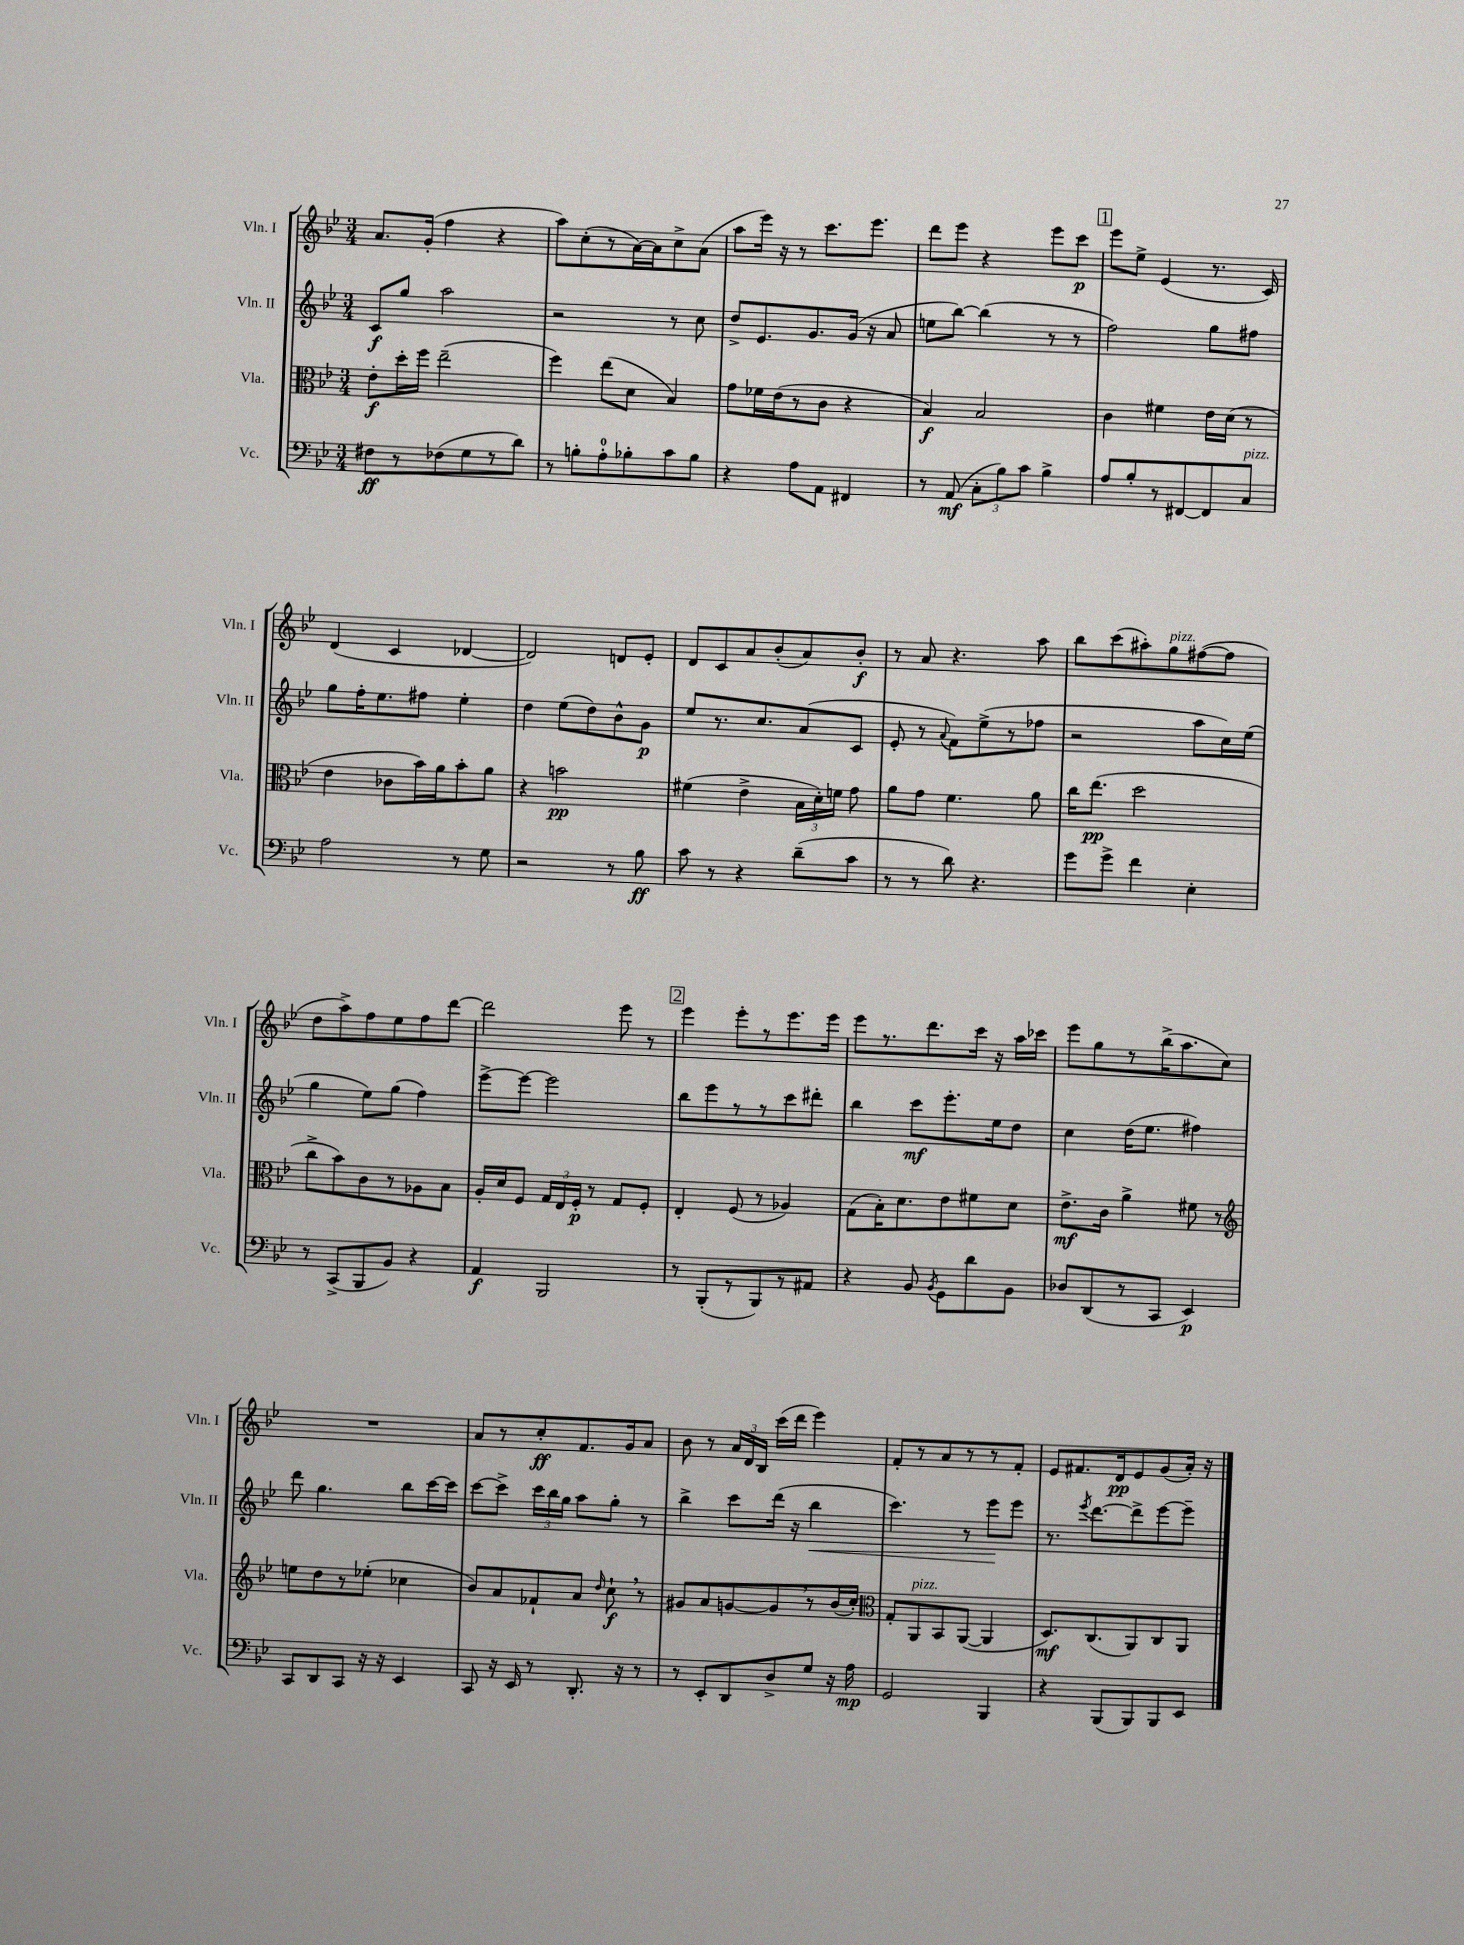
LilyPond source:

<<
\new StaffGroup <<
\new Staff = "s0" \with { instrumentName = "Vln. I" shortInstrumentName = "Vln. I" } {
    \clef treble \key bes \major \numericTimeSignature \time 3/4
    \autoBeamOff a'8.[ g'16]-.( f''4 r4 |
    a''8[) c''8-.( r8 a'16~) a'16 c''8-> a'8]( |
    a''8[ ees'''16]) r16 r8 c'''8.[ ees'''8.] |
    d'''8[ ees'''8] r4 ees'''8[ c'''8]\p |
    \mark \markup { \box "1" } ees'''8[ ees''8]-> ees'4( r8. c'16) |
    d'4( c'4 des'4~ |
    des'2) d'8[ ees'8]-. |
    d'8[ c'8 a'8 bes'8-.( a'8) bes'8]-.\f |
    r8 a'8 r4. a''8 |
    bes''8[ c'''8( ais''8-.) g''8^\markup { \italic "pizz." } fis''8~( fis''8] |
    d''8[ a''8->) f''8 ees''8 f''8 d'''8]~ |
    d'''2 ees'''8 r8 |
    \mark \markup { \box "2" } ees'''4 ees'''8[-. r8 ees'''8. ees'''16] |
    ees'''8[ r8. d'''8. c'''16] r16 a''16[ ces'''16] |
    ees'''8[ g''8 r8 bes''16->( a''8. c''8]) |
    R2. |
    a'8[ r8 c''8-.\ff f'8. g'16 a'8] |
    bes'8 r8 \tuplet 3/2 { a'16[ d'16 bes16] } c'''16[( d'''16] ees'''4) |
    f'8[-. r8 a'8 r8 r8 f'8]-. |
    ees'8[ fis'8. d'16\pp ees'8 g'8( a'16]-.) r16 \bar "|." |
}
\new Staff = "s1" \with { instrumentName = "Vln. II" shortInstrumentName = "Vln. II" } {
    \clef treble \key bes \major \numericTimeSignature \time 3/4
    \autoBeamOff c'8[\f g''8] a''2 |
    r2 r8 c''8 |
    d''8[-> ees'8. g'8. g'16]( r16 a'8 |
    e''8[ bes''8]~) bes''4( r8 r8 |
    \mark \markup { \box "1" } f''2) g''8[ fis''8] |
    g''8[ f''16-. ees''8. fis''8] ees''4-. |
    d''4 ees''8[( d''8) bes'8-^ g'8]\p |
    ees''8[ r8. c''8. a'8( c'8] |
    ees'8-. r8 \appoggiatura { a'8 } f'8[) ees''8->( r8 fes''8] |
    r2 a''8[ c''16) ees''16]( |
    g''4 ees''8[) g''8]( f''4) |
    ees'''8[~-> ees'''8]~ ees'''2 |
    \mark \markup { \box "2" } bes''8[ ees'''8 r8 r8 c'''8 dis'''8]-. |
    bes''4 c'''8[\mf ees'''8.-. ees''16 d''8] |
    c''4 d''16[( ees''8.] fis''4) |
    d'''8 g''4. bes''8[ c'''16~ c'''16] |
    c'''8[~ c'''8]-> \tuplet 3/2 { c'''16[ bes''16 g''16] } a''8[ g''8]-. r8 |
    bes''4-> c'''8[ d'''16]( r16 bes''4\< |
    c'''4.) r8 ees'''8[\! ees'''8] |
    r8. \acciaccatura { ees'''8 } d'''8.[~ d'''8-> ees'''8~ ees'''8]-- \bar "|." |
}
\new Staff = "s2" \with { instrumentName = "Vla." shortInstrumentName = "Vla." } {
    \clef alto \key bes \major \numericTimeSignature \time 3/4
    \autoBeamOff ees'8[-.\f d''16-. f''16] ees''2--( |
    f''4) ees''8[( d'8] bes4) |
    g'8[ fes'16 ees'16( r8 c'8] r4 |
    bes4\f) bes2 |
    \mark \markup { \box "1" } c'4 fis'4 ees'16[ d'16]( r8 |
    ees'4 ces'8[ bes'16) a'16 bes'8-. a'8] |
    r4 b'2\pp |
    fis'4( ees'4-> \tuplet 3/2 { bes16[ d'16-.) f'16] } g'8 |
    a'8[ g'8] f'4. a'8 |
    c''16[ ees''8.]\pp( d''2 |
    c''8[-> bes'8) c'8 r8 aes8 bes8] |
    a16[-. d'16 f8] \tuplet 3/2 { g16[ ees16 f16]-.\p } r8 g8[ f8]-. |
    \mark \markup { \box "2" } ees4-. f8( r8 aes4) |
    g8[( bes16-.) d'8. ees'8 fis'8 d'8] |
    ees'8.[->\mf c'16] a'4-> fis'8 r8 |
    \clef treble e''8[ d''8 r8 ees''8]-.( ces''4 |
    bes'8[) a'8 fes'8-! a'8] \grace { d''16 } c''8-!\f \breathe r8 |
    gis'8[ a'8 g'8~ g'8 \breathe r8 bes'16( c''16]-.) |
    \clef alto g8[-. a,8^\markup { \italic "pizz." } bes,8 a,8]~( a,4 |
    d8.[\mf) c8.( a,8) c8 a,8] \bar "|." |
}
\new Staff = "s3" \with { instrumentName = "Vc." shortInstrumentName = "Vc." } {
    \clef bass \key bes \major \numericTimeSignature \time 3/4
    \autoBeamOff fis8[\ff r8 fes8( g8 r8 d'8]) |
    r8 b8[-. a8-0-. bes8-. c'8 bes8] |
    r4 a8[ a,8] fis,4 |
    r8 a,8\mf( \tuplet 3/2 { c8[-. bes8) c'8] } bes4-> |
    \mark \markup { \box "1" } a8[ bes8-. r8 fis,8~ fis,8 c8]^\markup { \italic "pizz." } |
    a2 r8 g8 |
    r2 r8 bes8\ff |
    c'8 r8 r4 d'8[--( c'8] |
    r8 r8 d'8) r4. |
    g'8[ g'8]-> f'4 ees4-. |
    r8 c,8[->( bes,,8 bes,8]) r4 |
    a,4\f bes,,2 |
    \mark \markup { \box "2" } r8 bes,,8[-.( r8 bes,,8) r8 ais,8] |
    r4 bes,8 \acciaccatura { bes,8 } g,8[ d'8 bes,8] |
    des8[ d,8( r8 c,8] ees,4\p) |
    c,8[ d,8 c,8] r16 r16 ees,4 |
    c,8 r16 ees,16 r8 d,8.-. r16 r8 |
    r8 ees,8[-. d,8 d8-> g8] r16 a16\mp |
    g,2 bes,,4 |
    r4 bes,,8[( bes,,8) bes,,8 ees,8] \bar "|." |
}
>>
>>
\layout { \context { \Score \remove "Bar_number_engraver" } }
